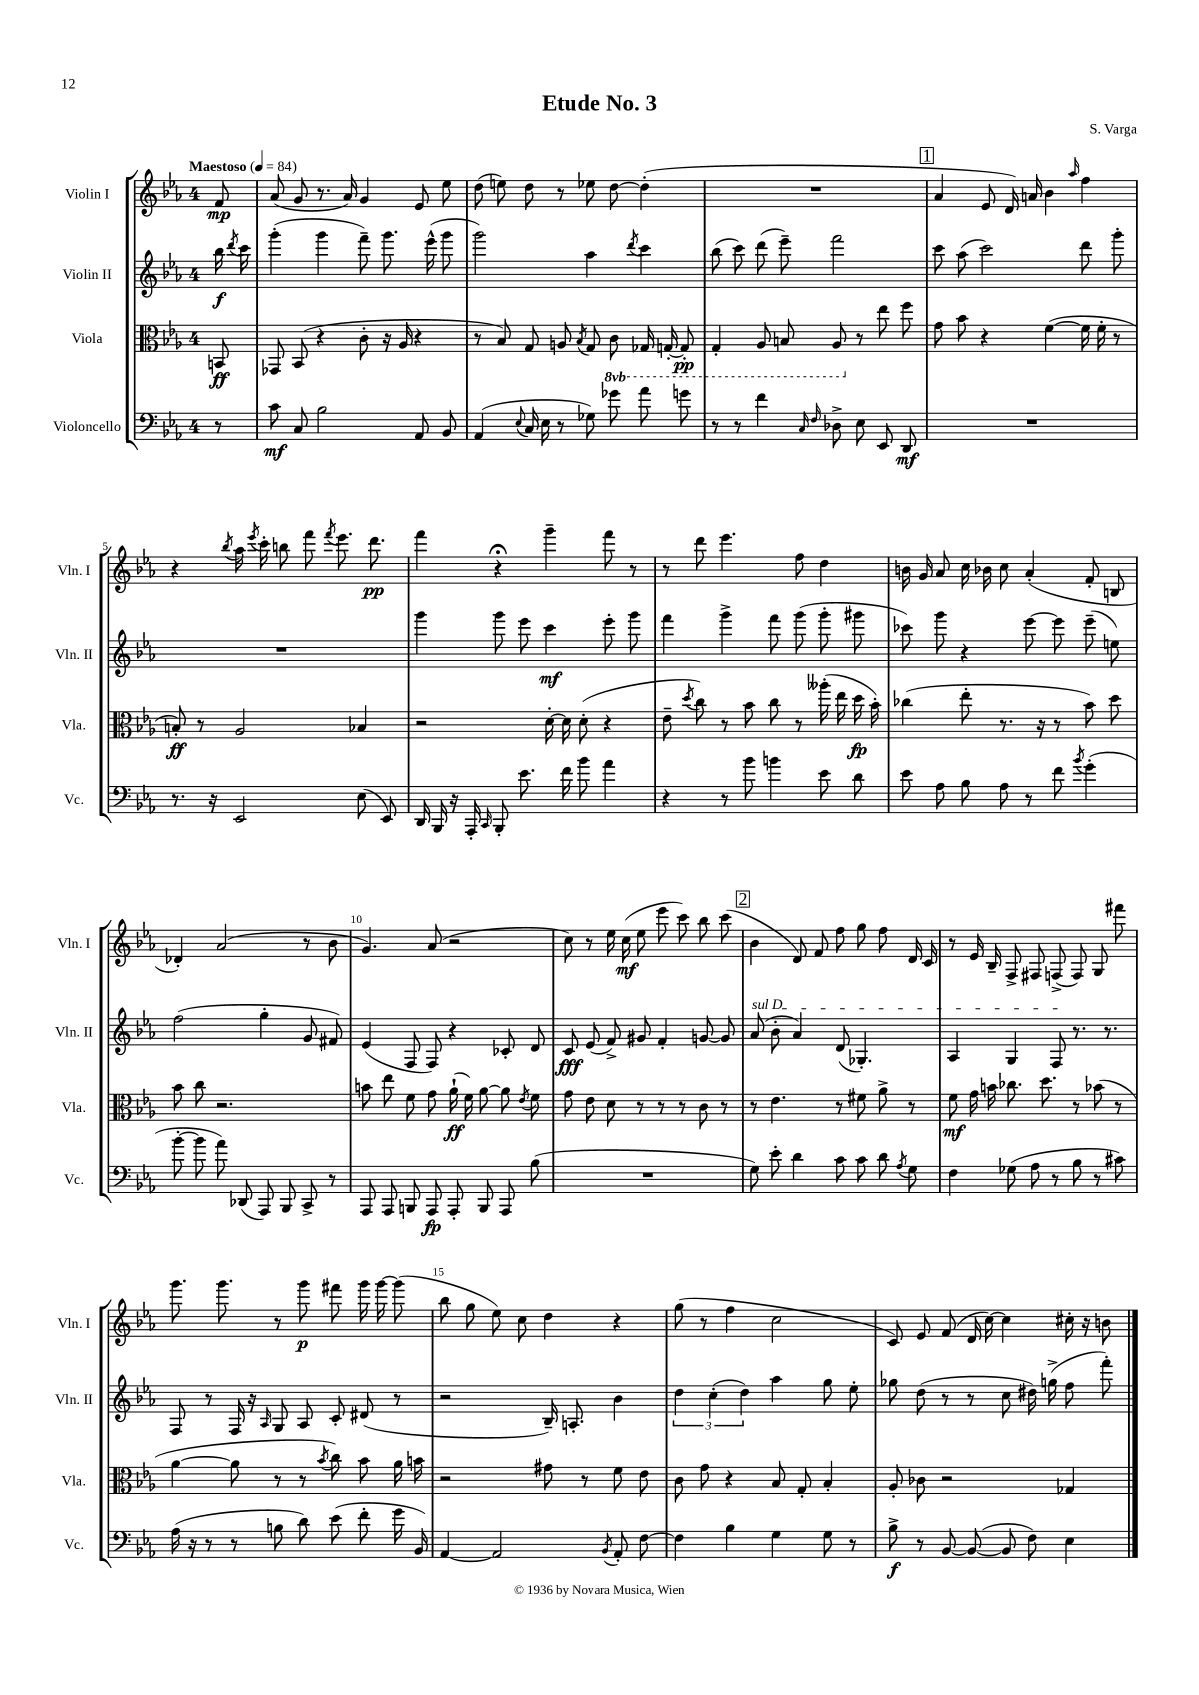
\header { title = "Etude No. 3" composer = "S. Varga" }
<<
\new StaffGroup <<
\new Staff = "s0" \with { instrumentName = "Violin I" shortInstrumentName = "Vln. I" } {
    \clef treble \key ees \major \once \override Staff.TimeSignature.style = #'single-digit \time 4/4 \partial 8 \tempo "Maestoso" 4 = 84
    \autoBeamOff f'8\mp |
    aes'8( g'8 r8. aes'16) g'4 ees'8 ees''8 |
    d''8( e''8) d''8 r8 ees''8 d''8~ d''4-.( |
    R1 |
    \mark \markup { \box "1" } aes'4 ees'8 d'16) a'16 bes'4 \grace { aes''16 } f''4 |
    r4 \acciaccatura { bes''8 } aes''16 \acciaccatura { ees'''8 } c'''16-. b''8 f'''8 \acciaccatura { f'''8 } ees'''8. d'''8.\pp |
    f'''4 r4\fermata g'''4-- f'''8 r8 |
    r8 d'''8 ees'''4. f''8 d''4 |
    b'16 g'16 aes'8 c''16 bes'16 c''8 aes'4-.( f'8-. b8 |
    des'4-.) aes'2( r8 bes'8 |
    g'4.) aes'8( r2 |
    c''8) r8 ees''16 c''16\mf( ees''8 ees'''8 c'''8) bes''8 c'''8( |
    \mark \markup { \box "2" } bes'4 d'8) f'8 f''8 g''8 f''8 d'16 c'16 |
    r8 ees'16 bes16-- f8-> fis8 f8->( f8) g8 fis'''8 |
    g'''8. g'''8. r8 g'''8\p fis'''8 g'''16 g'''16~ g'''8( |
    bes''8 g''8 ees''8) c''8 d''4 r4 |
    g''8( r8 f''4 c''2 |
    c'8) ees'8 f'8( d'16 c''16~) c''4 cis''16-. r16 b'8 \bar "|." |
}
\new Staff = "s1" \with { instrumentName = "Violin II" shortInstrumentName = "Vln. II" } {
    \clef treble \key ees \major \once \override Staff.TimeSignature.style = #'single-digit \time 4/4 \partial 8
    \autoBeamOff bes''16\f \acciaccatura { d'''8 } c'''16 |
    g'''4-.( g'''4 f'''8--) g'''8. ees'''16-^( g'''8 |
    g'''2) aes''4 \acciaccatura { d'''8 } c'''4 |
    bes''8( c'''8) d'''8( ees'''8--) f'''2 |
    \mark \markup { \box "1" } c'''8 aes''8( c'''2) d'''8 g'''8-. |
    R1 |
    g'''4 g'''8 ees'''8 c'''4\mf ees'''8-. g'''8 |
    f'''4 g'''4-> f'''8 g'''8( g'''8-. gis'''8 |
    ces'''8) g'''8 r4 ees'''8~ ees'''8 ees'''8--( e''8) |
    f''2( g''4-. g'8 fis'8) |
    ees'4( f8 f8) r4 ces'8-. d'8 |
    c'8\fff ees'8( f'8->) gis'8 f'4-. g'8~ g'8 |
    \mark \markup { \box "2" } \once \override TextSpanner.bound-details.left.text = \markup { \italic "sul D" } aes'8\startTextSpan( bes'8-. aes'4) d'8( ges4.-.) |
    aes4 g4 f8\stopTextSpan r8. r8. |
    f8 r8 f16 r16 \grace { aes16 } g8 aes8 c'8-. dis'8( r8 |
    r2 bes16--) a8.-. bes'4 |
    \tuplet 3/2 { d''4 c''4-.( d''4) } aes''4 g''8 ees''8-. |
    ges''8 d''8( r8 r8 c''8 dis''16) g''16->( f''8 f'''8-.) \bar "|." |
}
\new Staff = "s2" \with { instrumentName = "Viola" shortInstrumentName = "Vla." } {
    \clef alto \key ees \major \once \override Staff.TimeSignature.style = #'single-digit \time 4/4 \set Staff.ottavationMarkups = #ottavation-simple-ordinals \partial 8
    \autoBeamOff b,8\ff |
    ges,8 bes,8( r4 c'8-. r16 aes16 r4 |
    r8 bes8) g8 a8 \acciaccatura { bes8 } g8 \ottava #-1 c8 ges,16 g,16~-. g,8-.\pp |
    g,4-. aes,8 b,8 aes,8 \ottava #0 r8 ees''8 f''8 |
    \mark \markup { \box "1" } g'8 bes'8 r4 f'4~( f'16 f'16-. r8 |
    b8-.\ff) r8 aes2 bes4 |
    r2 d'16~-. d'16 d'8-.( r4 |
    ees'8-- \acciaccatura { d''8 } c''8) r8 bes'8 c''8 r8 aeses''16-.( ees''16 d''16\fp bes'16-.) |
    ces''4( ees''8-. r8. r16 r8 bes'8) d''8 |
    bes'8 c''8 r2. |
    b'8 ees''8 f'8 g'8 aes'16-!\ff( f'16) aes'8~ aes'8 \acciaccatura { ees'8 } f'8 |
    g'8 ees'8 d'8 r8 r8 r8 c'8 r8 |
    \mark \markup { \box "2" } r8 ees'4. r8 fis'8 aes'8-> r8 |
    f'8\mf g'16 b'16 ces''8. d''8. r8 bes'8( r8 |
    aes'4~ aes'8 r8 r8 \acciaccatura { bes'8 } c''8) bes'8 aes'16 b'16 |
    r2 gis'8 r8 f'8 ees'8 |
    c'8 g'8 r4 bes8 g8-. bes4-. |
    aes8-. ces'8 r2 ges4 \bar "|." |
}
\new Staff = "s3" \with { instrumentName = "Violoncello" shortInstrumentName = "Vc." } {
    \clef bass \key ees \major \once \override Staff.TimeSignature.style = #'single-digit \time 4/4 \partial 8
    \autoBeamOff r8 |
    c'8\mf c8 bes2 aes,8 bes,8 |
    aes,4( \appoggiatura { ees8 } c16 ees16 r8 ges8) ges'8 aes'8 g'8 |
    r8 r8 f'4 \grace { c16 f16 } des8-> ees8 ees,8 d,8\mf |
    \mark \markup { \box "1" } R1 |
    r8. r16 ees,2 ees8( ees,8) |
    d,16 bes,,16 r16 aes,,16-. \grace { c,16 } bes,,8-. ees'8. f'16 bes'8 aes'4 |
    r4 r8 bes'8 b'4 ees'8 d'8 |
    ees'8 aes8 bes8 aes8 r8 f'8 \acciaccatura { bes'8 } g'4-.( |
    bes'8~-. bes'8 aes'8) des,8( aes,,8) bes,,8 c,8-> r8 |
    aes,,8 aes,,8 b,,8 aes,,8\fp aes,,8-. b,,8 aes,,8 bes8( |
    R1 |
    \mark \markup { \box "2" } g8) ees'8-. d'4 c'8 c'8 d'8 \acciaccatura { aes8 } g8 |
    f4 ges8( aes8 r8 bes8 r8 cis'8) |
    aes16( r16 r8 r8 b8 d'8) ees'8( f'8-. g'16 bes,16) |
    aes,4~ aes,2 \acciaccatura { bes,8 } aes,8-. f8~ |
    f4 bes4 g4 g8 r8 |
    bes8->\f r8 bes,8~ bes,8~( bes,8 f8) ees4 \bar "|." |
}
>>
>>
\layout { \context { \Score \override BarNumber.break-visibility = ##(#f #t #t) barNumberVisibility = #(every-nth-bar-number-visible 5) } }
